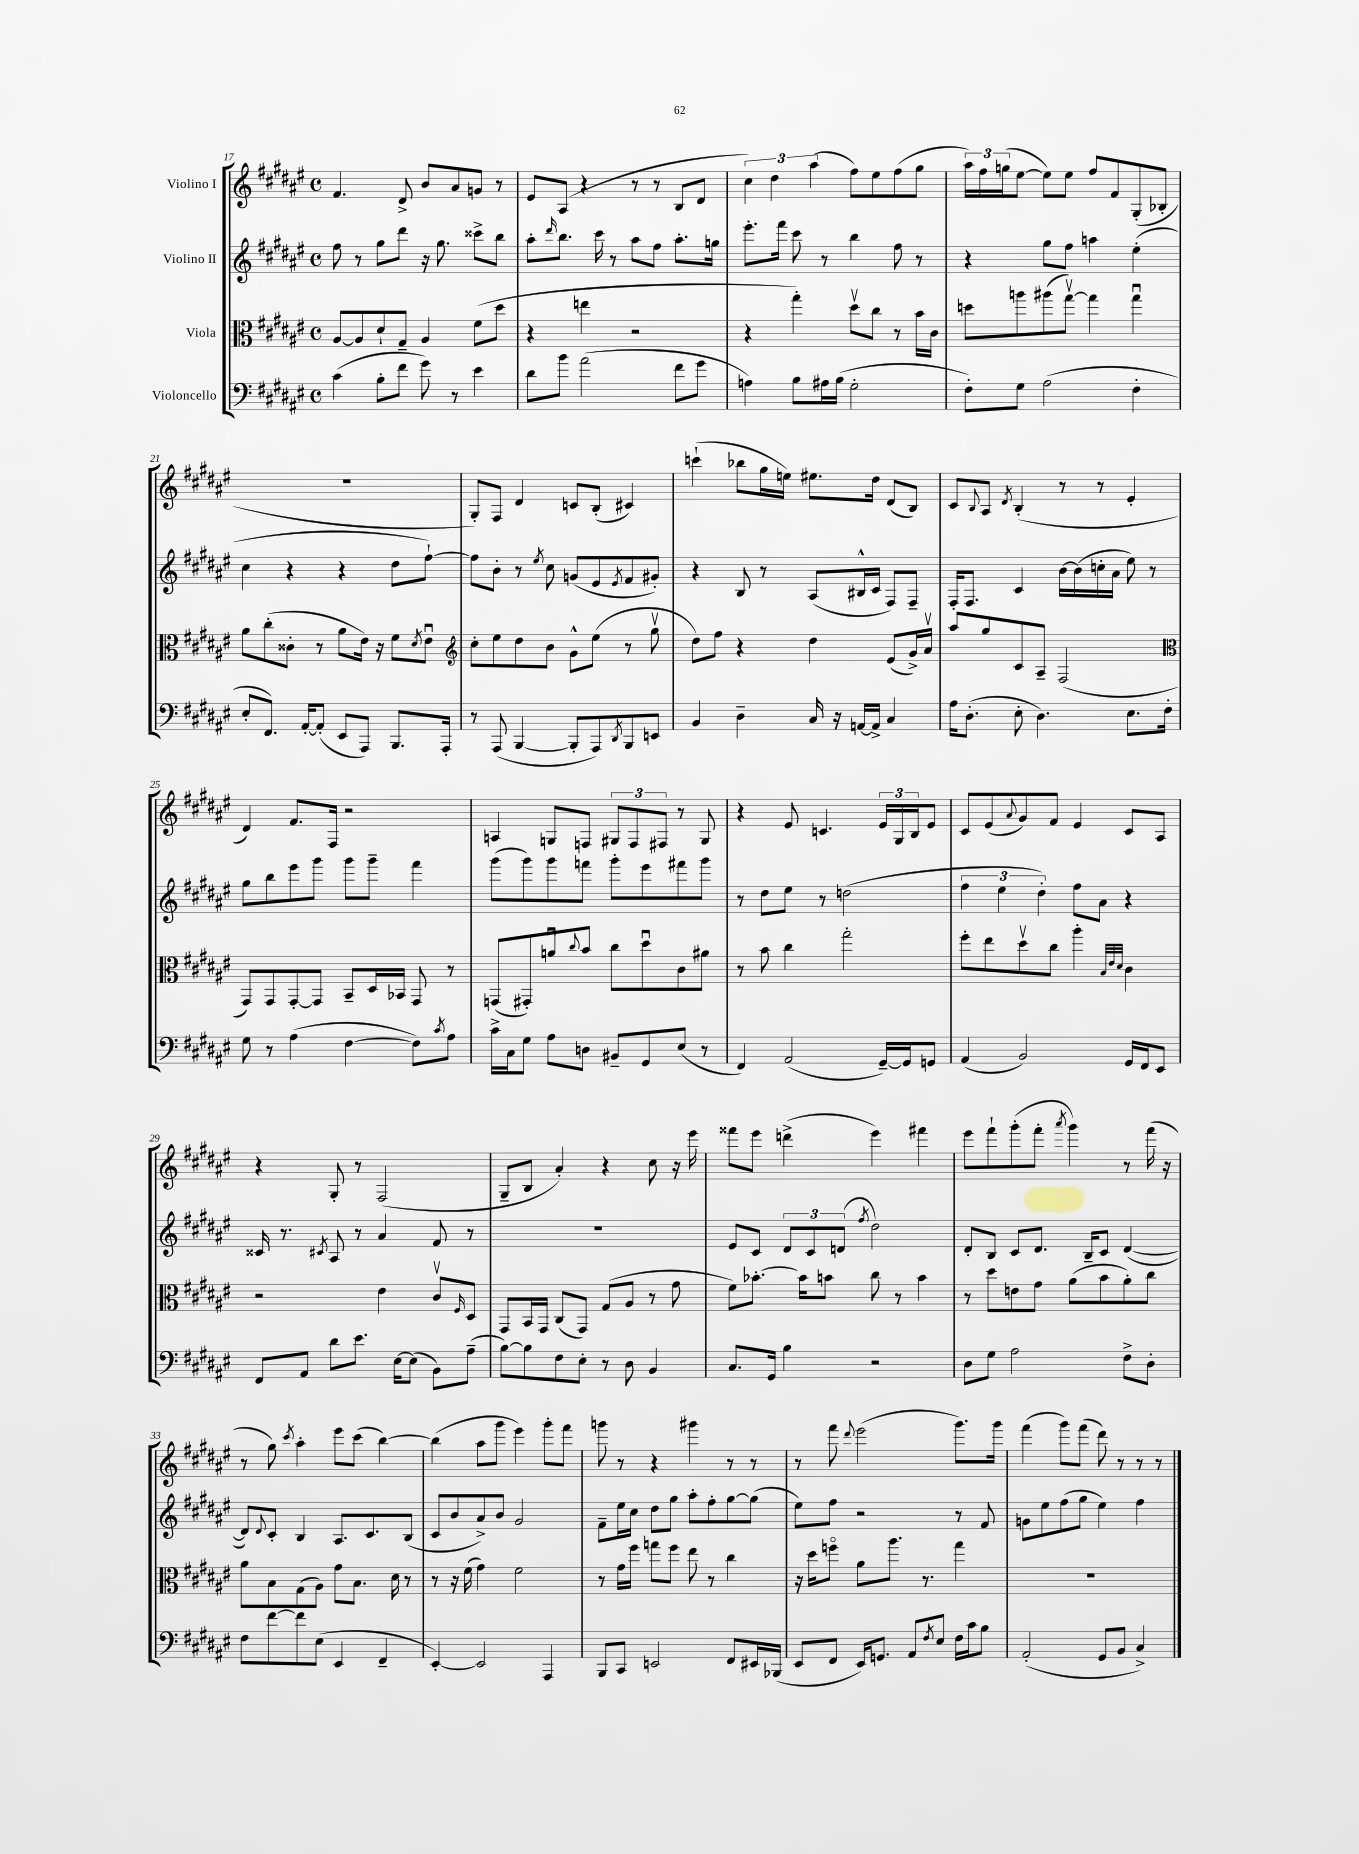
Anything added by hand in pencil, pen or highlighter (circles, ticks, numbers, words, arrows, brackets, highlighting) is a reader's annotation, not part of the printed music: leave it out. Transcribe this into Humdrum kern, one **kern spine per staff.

**kern	**kern	**kern	**kern
*part4	*part3	*part2	*part1
*staff4	*staff3	*staff2	*staff1
*I"Violoncello	*I"Viola	*I"Violino II	*I"Violino I
*clefF4	*clefC3	*clefG2	*clefG2
*k[f#c#g#d#a#e#]	*k[f#c#g#d#a#e#]	*k[f#c#g#d#a#e#]	*k[f#c#g#d#a#e#]
*M4/4	*M4/4	*M4/4	*M4/4
*met(c)	*met(c)	*met(c)	*met(c)
=17	=17	=17	=17
(4c#\	[8A#/L	8ff#\	4.f#/
.	8A#/]	8r	.
8B'\L	8d#`/	8gg#\L	.
8f#\J	8G#~/J	8ddd#\J	8d#^/
8g#\)	4A#/	16r	8b/L
.	.	8.gg#\	.
8r	.	.	8a#/
4e#\	(8f#\L	8ccc##X^\L	8gn/J
.	8dd#\J	8bb\J	8r
=18	=18	=18	=18
8d#\L	4r	8aa#'\L	8e#/L
.	.	16qqddd#/	.
8b\J	.	8.bb\J	(8A#/J
(2a#\	4een\	.	4r
.	.	16ccc#\	.
.	.	8r	.
.	2r	8aa#\L	8r
.	.	8ff#\J	8r
8f#\L	.	8.aa#'\L	8B/L
8g#\J	.	.	8d#/J
.	.	16ggn\Jk	.
=19	=19	=19	=19
4An\)	4r	8.eee#'\L	6cc#\)
.	.	.	6dd#\
.	.	16fff#\Jk	.
8B\L	4gg#'\)	8ccc#\	.
.	.	.	(6aa#\
16A#X\L	.	8r	.
(16B\JJ	.	.	.
2G#'\	8dd#v\L	4bb\	8ff#\L)
.	8cc#\J	.	8ee#\
.	8r	8ff#\	(8ff#\
.	16b\LL	8r	8gg#\J
.	16c#\JJ	.	.
=20	=20	=20	=20
8F#'\L)	8ddn\L	4r	24aa#\LL)
.	.	.	24ff#\
.	.	.	(24ggn\J
8G#\J	8aan\	.	[8ee#\J
(2A#\	(8aa#X\	8gg#\L	8ee#\L])
.	[8gg#v\J)	8ff#\J	8ee#\J
.	4gg#\]	4aan\	8ff#/L
.	.	.	8f#/
4F#'\	4gg#u\	(4ee#'\	(8G#'/
.	.	.	8B-X'/J
!!LO:LB:g=z
=21	=21	=21	=21
8E#'/L	8a#\L	4cc#\	1r
8.FF#/J)	(8cc#'\	.	.
.	8c##X'\J	4r	.
[16AA#'/KL	.	.	.
(8AA#'/J]	8r	.	.
8EE#/L	8a#\L	4r	.
8AAA#/J)	16e#\Jk)	.	.
.	16r	.	.
8.BBB/L	8f#\L	8dd#\L	.
.	8qd#/	.	.
.	8e#u\J	[8ff#`\J)	.
16AAA#'/Jk	.	.	.
=22	=22	=22	=22
*	*clefG2	*	*
8r	8cc#'\L	8ff#\L]	8G#'/L)
(8AAA#/	8ee#\	8b'\J	8F#/J
[4BBB/	8dd#\	8r	4d#/
.	.	8qee#/	.
.	8b\J	8cc#\	.
8BBB'/L]	8g#^^\L	(8gn/L	8cn/L
8AAA#/)	(8ee#\J	8e#/	(8B'/J
8qDD#/	.	8qe#/	.
8BBB/	8r	8f#/	4c#X/)
8EEn/J	8gg#v\	8g#X'/J)	.
=23	=23	=23	=23
4BB/	8dd#\L)	4r	(4cccn`\
.	8ff#\J	.	.
4D#~\	4r	8B/	8bb-X\L
.	.	8r	16gg#\L
.	.	.	16een\JJ)
16C#/	4dd#\	(8A#/L	8.ee#X\L
16r	.	.	.
[16AAn/LL	.	16B#X^^/L	.
16AA^/JJ]	.	16c#/JJ	16dd#\Jk
4C#/	(8e#/L	8F#/L)	(8d#/L
.	16g#^/L)	8F#~/J	8B/J)
.	16a#v/JJ	.	.
=24	=24	=24	=24
16A#\KL	8aa#/L	16F#'/KL	8c#/L
(8.D#'\J	.	8.F#/J	.
.	.	.	8qqB/
.	8gg#/	.	8A#/J
.	.	.	8qd#/
8E#'\	8c#/	4c#/	(4B'/
4.D#\)	8A#~/J	.	.
.	(2F#/	[16b\LL	8r
.	.	(16b\]	.
.	.	16ccn'\	8r
.	.	16a#\JJ	.
8.E#\L	.	8ee#\)	4e#'/
.	.	8r	.
16F#'\Jk	.	.	.
!!LO:LB:g=z
=25	=25	=25	=25
*	*clefC3	*	*
8G#\	8GG#/L)	8gg#\L	4d#/)
8r	8GG#/	8bb\	.
(4A#\	[8GG#'/	8eee#\	8.f#/L
.	8GG#/J]	8ggg#\J	.
.	.	.	16F#/Jk
[4F#\	8BB~/L	8ggg#\L	2r
.	16D#/L	8ggg#~\J	.
.	16BB-X/JJ	.	.
8F#\L])	8GG#/	4fff#\	.
8qc#/	.	.	.
8A#\J	8r	.	.
=26	=26	=26	=26
16c#^\LL	(8GGn/L	(8ggg#\L	4An/
16C#\J	.	.	.
8G#\J	8GG#X'/)	8ggg#\)	.
8A#\L	8anu/	8ggg#\	8Gn/L
.	8qqcc#/	.	.
8Dn\J	8b/J	8fffn\J	8Fn/J
8BB#X~/L	8cc#\L	8ggg#'\L	12G#X/L
.	.	.	12F/
8GG#/	8dd#u\	8eee#\	.
.	.	.	12F#X/J
(8E#/J	8c#\	8fff#X\	8r
8r	8a#X\J	8ggg#\J	8G#/
=27	=27	=27	=27
4FF#/)	8r	8r	4r
.	8b\	8dd#\L	.
(2AA#/	4cc#\	8ee#\J	8e#/
.	.	8r	4.cn/
.	2gg#'\	(2ddn\	.
[16GG#~/LL)	.	.	24e#/LL
.	.	.	24G#/
16GG#/J]	.	.	.
.	.	.	24B/J
8GGn/J	.	.	8e#/J
=28	=28	=28	=28
(4AA#/	8ff#'\L	6ff#\	8c#/L
.	8ee#\	.	(8e#/
.	.	6ee#\	.
.	.	.	8qqa#/
2BB/)	8dd#v\	.	8g#/)
.	.	6dd#'\)	.
.	8cc#\J	.	8f#/J
.	4aa#'\	8ff#\L	4e#/
.	.	8a#\J	.
.	32qqB/LLL	.	.
.	32qqe#/	.	.
.	32qqd#/JJJ	.	.
16GG#/LL	4c#\	4r	8c#/L
16FF#/J	.	.	.
8EE#/J	.	.	8A#/J
!!LO:LB:g=z
=29	=29	=29	=29
8FF#/L	2r	16c##X/	4r
.	.	8.r	.
8AA#/J	.	.	.
.	.	8qc#X/	.
8d#\L	.	8A#/	8G#'/
8.e#\J	.	8r	8r
.	4e#\	4a#/	(2F#/
[16E#\KL	.	.	.
(8E#\J]	.	.	.
8BB\L)	8c#v/L	8f#/	.
.	16qqF#/	.	.
(8A#~\J	8D#/J	8r	.
=30	=30	=30	=30
[8B\L)	8GG#/L	1r	8G#~/L
8B\]	16BB/L	.	8B/J
.	16GG#/JJ	.	.
8F#\	(8C#/L	.	4a#'/)
8E#'\J	8GG#/J)	.	.
8r	(8G#/L	.	4r
8D#\	8A#/J	.	.
4BB/	8r	.	8cc#\
.	8g#\	.	16r
.	.	.	16eee#\
=31	=31	=31	=31
8.C#/L	8f#\L)	8e#/L	8fff##X\L
.	[8.b-X'\J	8c#/J	8eee#\J
16GG#/Jk	.	.	.
4B\	.	12d#/L	(4dddn^\
.	16b-\KL]	.	.
.	.	12c#/	.
.	8bn\J	.	.
.	.	(12dn/J	.
.	.	8qff#/	.
2r	8cc#\	2dd#\)	4eee#\)
.	8r	.	.
.	4b\	.	4fff#X\
=32	=32	=32	=32
8D#\L	8r	8d#'/L	8eee#\L
8G#\J	8dd#\L	8B/J	8fff#`\
2A#\	8en\	8c#/L	(8ggg#'\
.	8g#\J	8.d#/J	8fff#'\J
.	.	.	8qaaa#/
.	(8a#\L	.	4ggg#\)
.	.	16B~/KL	.
.	8b\	8c#/J	.
8F#^\L	8a#'\)	([4d#/	8r
8D#'\J	8cc#\J	.	(16fff#\
.	.	.	16r
!!LO:LB:g=z
=33	=33	=33	=33
8F#\L	8a#\L	8d#/L])	8r
.	.	8qqd#/	.
[8f#\	8B\	8c#'/J	8gg#\)
.	.	.	8qccc#/
8f#\]	(8G#\	4B/	4aa#'\
(8E#\J	8A#\J)	.	.
4EE#/	8g#\L	8.A#/L	8eee#\L
.	8.B\J	.	(8ccc#\J
.	.	8.c#/	.
4FF#~/	.	.	[4bb\)
.	16d#\	.	.
.	8r	(8B/J	.
=34	=34	=34	=34
[4EE#'/)	8r	8c#/L	(4bb\]
.	16r	8b/	.
.	(16f#\	.	.
2EE#/]	4g#\)	8a#^/)	8aa#\L
.	.	8b/J	8ggg#\J
.	2f#\	2g#/	4eee#\)
4AAA#/	.	.	8ggg#'\L
.	.	.	8fff#\J
=35	=35	=35	=35
8BBB/L	8r	8f#~\L	8gggn\
8CC#/J	16g#\LL	16ee#\L	8r
.	16ff#\JJ	16cc#\JJ	.
2EEn/	8ggn\L	8dd#\L	4r
.	8ff#\J	8gg#\J	.
.	8ee#\	8aa#'\L	4ggg#X\
.	8r	8ff#'\	.
8FF#/L	4cc#\	[8gg#\	8r
16EE#X/L	.	(8gg#\J]	8r
(16BBB-X/JJ	.	.	.
=36	=36	=36	=36
8EE#/L	16r	8ee#\L)	8r
.	16dd#\KL	.	.
8FF#/J	8ffn\J	8ff#\J	8fff#\
.	.	.	8qqddd#/
16EE#/KL)	8a#\L	2r	(2eee#\
8.GGn/J	.	.	.
.	8.aa#\J	.	.
8AA#/L	.	.	.
.	8.r	.	.
8qF#/	.	.	.
8E#/J	.	.	.
16F#\LL	4gg#\	8r	8.ggg#\L)
16c#\J	.	.	.
8B\J	.	8f#/	.
.	.	.	16ggg#\Jk
=37	=37	=37	=37
(2AA#'/	1r	8gn\L	(4fff#\
.	.	8ee#\	.
.	.	(8ff#\	8ggg#\L)
.	.	8gg#\J	(8fff#\J
8GG#/L	.	4ee#\)	8ddd#\)
8BB/J	.	.	8r
4C#^/)	.	4ff#\	8r
.	.	.	8r
==	==	==	==
*-	*-	*-	*-
